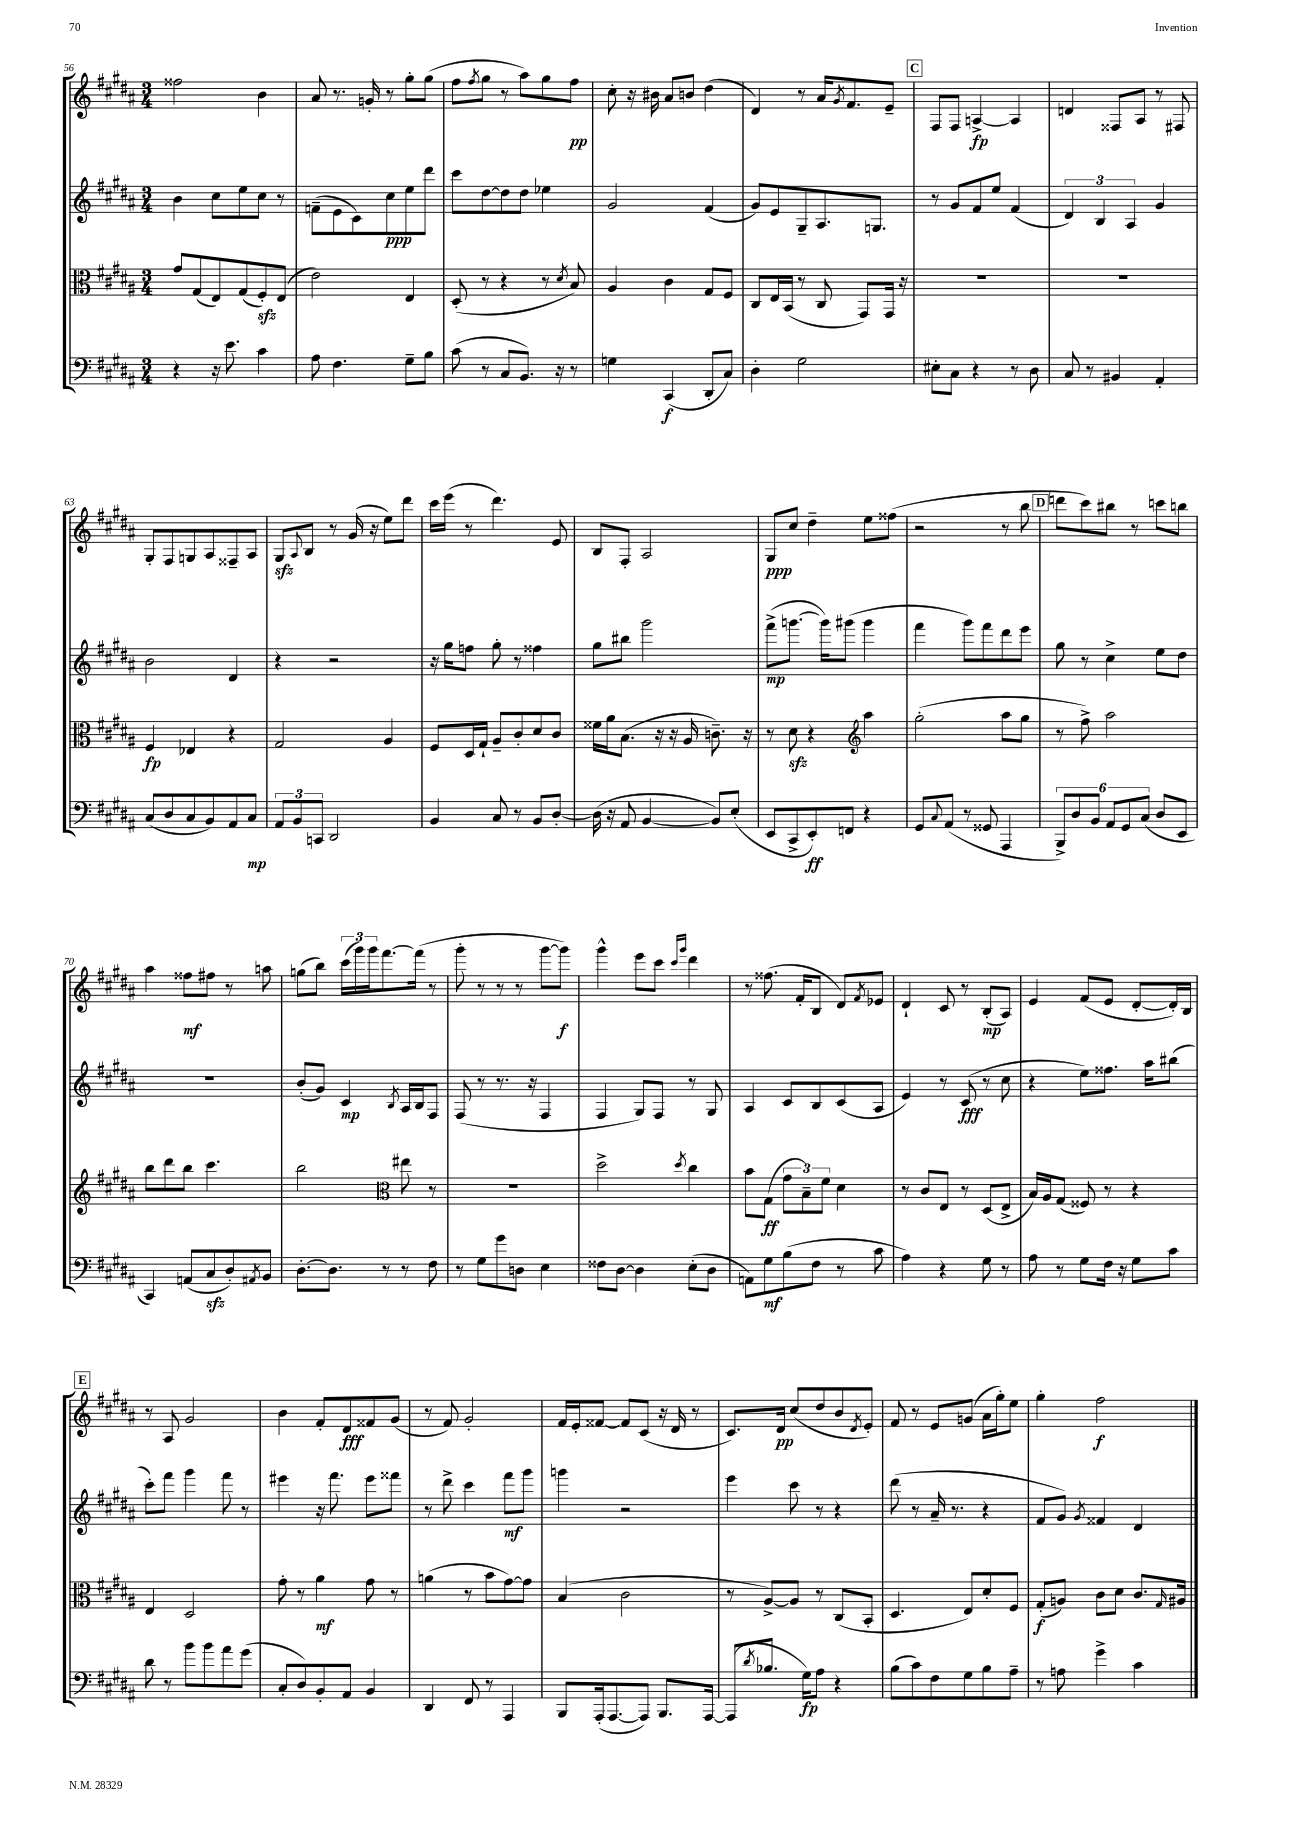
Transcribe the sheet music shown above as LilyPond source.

<<
\new StaffGroup <<
\new Staff = "s0" {
    \clef treble \key b \major \numericTimeSignature \time 3/4
    fisis''2 b'4 |
    ais'8 r8. g'16-. r8 gis''8-. gis''8( |
    fis''8 \acciaccatura { fis''8 } gis''8 r8 ais''8) gis''8 fis''8\pp |
    cis''8-. r16 bis'16 ais'8 b'8 dis''4( |
    dis'4) r8 ais'16 \acciaccatura { gis'8 } fis'8. e'8-- |
    \mark \markup { \box "C" } fis8 fis8 a4~->\fp a4 |
    d'4 fisis8 ais8 r8 fis8 |
    gis8-. fis8 g8 ais8 fisis8-- ais8 |
    gis8\sfz \appoggiatura { ais8 } b8 r8 gis'16( r16 e''8) dis'''8 |
    cis'''16 e'''16( r8 dis'''4.) e'8 |
    b8 fis8-. ais2 |
    gis8\ppp cis''8 dis''4-- e''8 fisis''8( |
    r2 r8 b''8 |
    \mark \markup { \box "D" } d'''8 cis'''8) bis''8 r8 c'''8 b''8 |
    ais''4 fisis''8\mf fis''8 r8 a''8 |
    g''8( b''8) \tuplet 3/2 { cis'''16( gis'''16) gis'''16 } fis'''8.~ fis'''16( r8 |
    gis'''8-. r8 r8 r8 gis'''8~ gis'''8\f) |
    gis'''4-^ e'''8 cis'''8 \grace { cis'''16 gis'''16 } dis'''4 |
    r8 fisis''8.( fis'16-. b8 dis'8) \acciaccatura { fis'8 } ees'8 |
    dis'4-! cis'8 r8 b8-.\mp( ais8) |
    e'4 fis'8( e'8 dis'8~-. dis'16-.) b16 |
    \mark \markup { \box "E" } r8 ais8 gis'2 |
    b'4 fis'8-. dis'8\fff fisis'8 gis'8( |
    r8 fis'8) gis'2-. |
    fis'16 e'16-. fisis'8~ fisis'8 cis'8( r16 dis'16 r8 |
    cis'8.) dis'16\pp cis''8( dis''8 b'8 \acciaccatura { dis'8 } e'8-.) |
    fis'8 r8 e'8 g'8( ais'16 gis''16-.) e''8 |
    gis''4-. fis''2\f \bar "|." |
}
\new Staff = "s1" {
    \clef treble \key b \major \numericTimeSignature \time 3/4
    b'4 cis''8 e''8 cis''8 r8 |
    f'8--( e'8 cis'8) cis''8\ppp e''8 dis'''8 |
    cis'''8 dis''8~ dis''8 dis''8 ees''4 |
    gis'2 fis'4( |
    gis'8) e'8 gis8-- ais8. g8. |
    \mark \markup { \box "C" } r8 gis'8 fis'8 e''8 fis'4( |
    \tuplet 3/2 { dis'4) b4 ais4 } gis'4 |
    b'2 dis'4 |
    r4 r2 |
    r16 gis''16 f''8 gis''8-. r8 fisis''4 |
    gis''8 bis''8 gis'''2 |
    fis'''8->\mp( g'''8.~ g'''16) gis'''8( gis'''4 |
    fis'''4 gis'''8) fis'''8 dis'''8 e'''8 |
    \mark \markup { \box "D" } gis''8 r8 cis''4-> e''8 dis''8 |
    R2. |
    b'8-.( gis'8) cis'4\mp \acciaccatura { b8 } ais16 b16 fis8 |
    fis8( r8 r8. r16 fis4 |
    fis4 gis8) fis8 r8 gis8 |
    ais4 cis'8 b8 cis'8( ais8 |
    e'4) r8 cis'8\fff( r8 cis''8 |
    r4 e''8) fisis''8. ais''16 bis''8( |
    \mark \markup { \box "E" } cis'''8-.) fis'''8 gis'''4 fis'''8 r8 |
    eis'''4 r16 fis'''8. eis'''8 fisis'''8 |
    r8 dis'''8-> cis'''4 fis'''8\mf gis'''8 |
    g'''4 r2 |
    e'''4 cis'''8 r8 r4 |
    dis'''8( r8 ais'16-- r8. r4 |
    fis'8 gis'8) \acciaccatura { gis'8 } fisis'4 dis'4 \bar "|." |
}
\new Staff = "s2" {
    \clef alto \key b \major \numericTimeSignature \time 3/4
    gis'8 gis8( e8) gis8( fis8-.\sfz) e8( |
    e'2) e4 |
    dis8-.( r8 r4 r8 \acciaccatura { dis'8 } b8) |
    ais4 cis'4 gis8 fis8 |
    cis8 e16 b,16( r8 cis8 gis,8) gis,16 r16 |
    \mark \markup { \box "C" } R2. |
    R2. |
    fis4\fp ees4 r4 |
    gis2 ais4 |
    fis8 dis16 gis16-! ais8-- cis'8-. dis'8 cis'8 |
    fisis'16 ais'16 b8.( r16 r16 ais16 c'8.--) r16 |
    r8 dis'8\sfz r4 \clef treble ais''4 |
    gis''2-.( ais''8 gis''8 |
    \mark \markup { \box "D" } r8 fis''8->) ais''2 |
    b''8 dis'''8 b''8 cis'''4. |
    b''2 \clef alto eis''8 r8 |
    R2. |
    dis''2-> \acciaccatura { dis''8 } cis''4 |
    b'8 gis8\ff( \tuplet 3/2 { gis'8 b8--) fis'8 } dis'4 |
    r8 cis'8 e8 r8 dis8( e8-> |
    b16) ais16 gis8( fisis8) r8 r4 |
    \mark \markup { \box "E" } e4 dis2 |
    gis'8-. r8 ais'4\mf gis'8 r8 |
    a'4( r8 b'8 gis'8~) gis'8 |
    b4( cis'2 |
    r8 ais8~->) ais8 r8 cis8( b,8-. |
    dis4. e8) dis'8-. fis8 |
    gis8-.\f( a8) cis'8 dis'8 cis'8. \grace { gis16 } ais16 \bar "|." |
}
\new Staff = "s3" {
    \clef bass \key b \major \numericTimeSignature \time 3/4
    r4 r16 e'8. cis'4 |
    ais8 fis4. gis8-- b8 |
    cis'8( r8 cis8 b,8.) r16 r8 |
    g4 cis,4\f( dis,8-. cis8) |
    dis4-. gis2 |
    \mark \markup { \box "C" } eis8-. cis8 r4 r8 dis8 |
    cis8 r8 bis,4 ais,4-. |
    cis8( dis8 cis8 b,8) ais,8 cis8\mp |
    \tuplet 3/2 { ais,8 b,8 c,8 } dis,2 |
    b,4 cis8 r8 b,8 dis8~-. |
    dis16( r16 ais,8 b,4~ b,8) e8-.( |
    e,8 cis,8-> e,8-.\ff) f,8 r4 |
    gis,8 \appoggiatura { cis8 } ais,8( r8 gisis,8 ais,,4 |
    \mark \markup { \box "D" } \tuplet 6/4 { b,,8->) dis8 b,8 ais,8 gis,8 cis8( } dis8 e,8 |
    cis,4) a,8( cis8\sfz dis8-.) \acciaccatura { ais,8 } b,8 |
    dis8.~-. dis8. r8 r8 fis8 |
    r8 gis8 gis'8 d8 e4 |
    fisis8 dis8~ dis4 e8-.( dis8 |
    a,8) gis8\mf b8( fis8 r8 cis'8 |
    ais4) r4 gis8 r8 |
    ais8 r8 gis8 fis16 r16 gis8 cis'8 |
    \mark \markup { \box "E" } dis'8 r8 b'8 b'8 ais'8 gis'8( |
    cis8-. dis8) b,8-. ais,8 b,4 |
    dis,4 fis,8 r8 ais,,4 |
    b,,8 ais,,16-.( ais,,8.~ ais,,8) b,,8. ais,,16~ |
    ais,,8( \acciaccatura { dis'8 } bes8. gis16\fp) ais8 r4 |
    b8( cis'8) fis8 gis8 b8 ais8-- |
    r8 a8 gis'4-> cis'4 \bar "|." |
}
>>
>>
\layout { \context { \Score currentBarNumber = #56 } }
